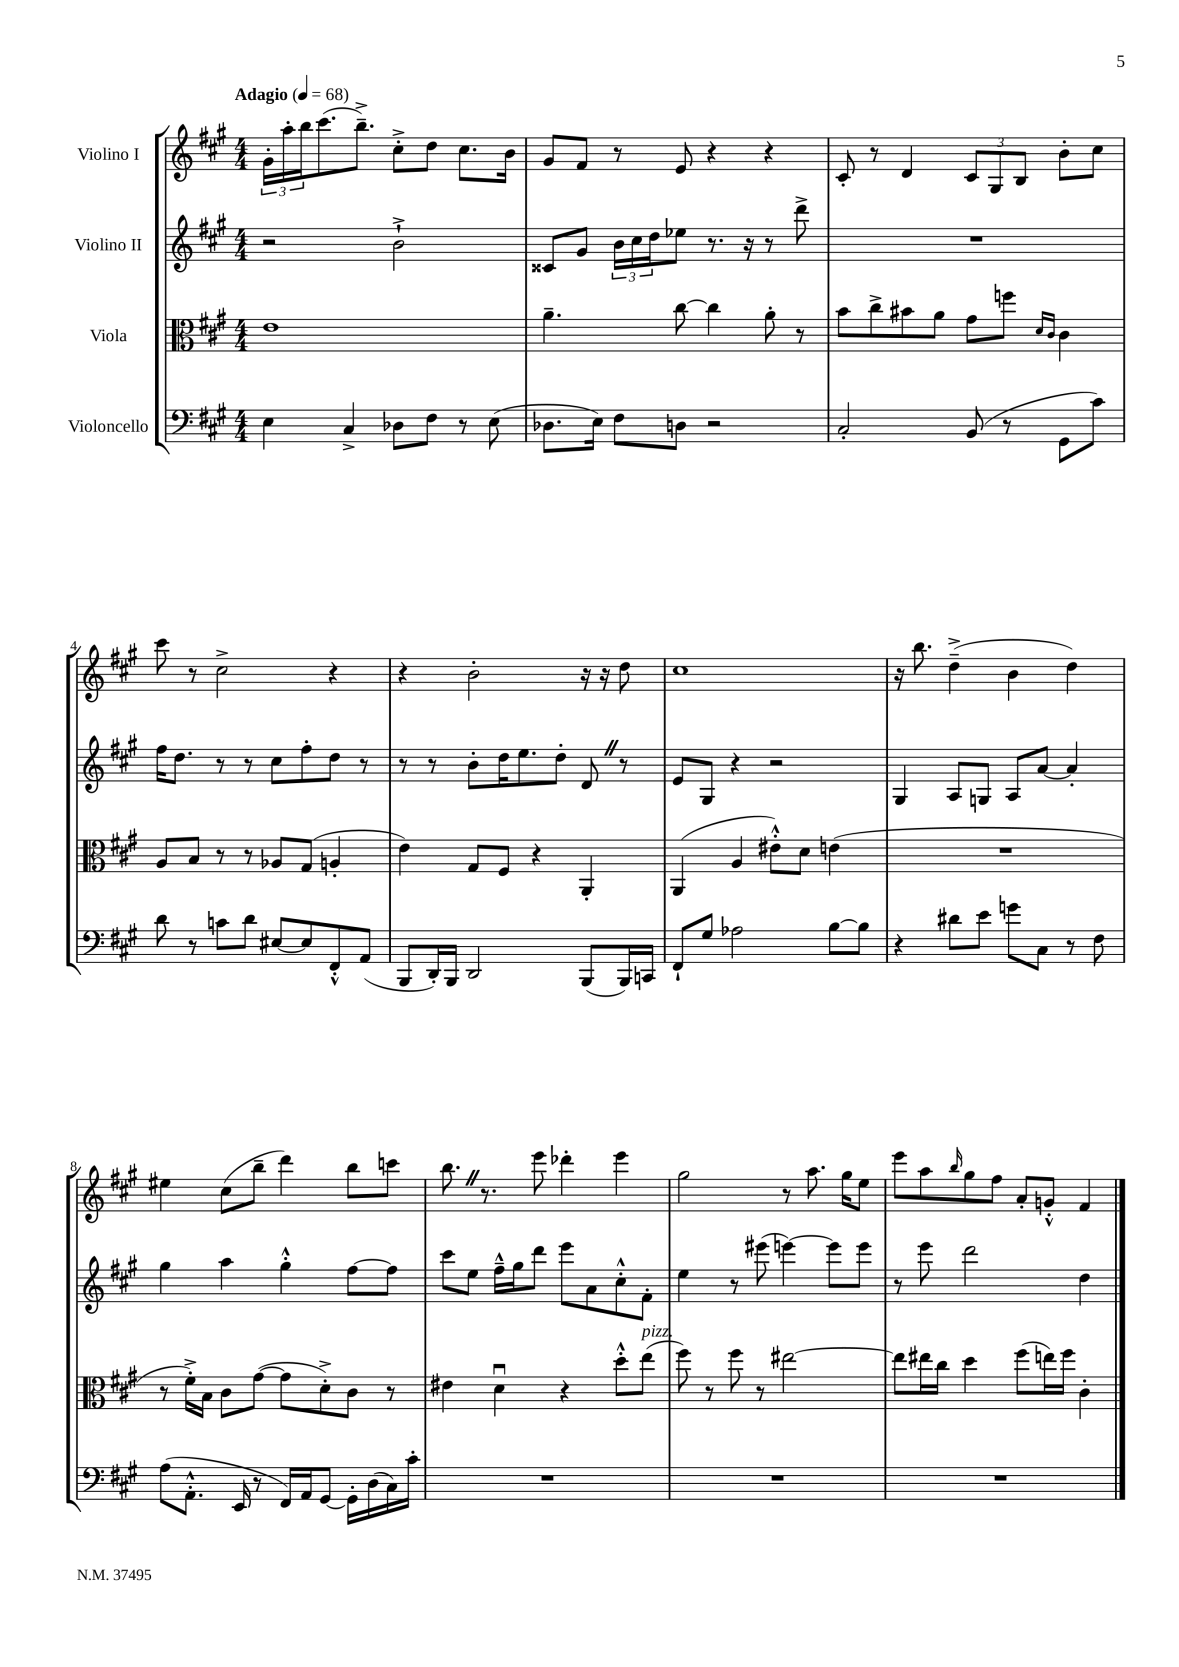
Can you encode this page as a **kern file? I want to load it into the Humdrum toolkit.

**kern	**kern	**kern	**kern
*staff4	*staff3	*staff2	*staff1
*clefF4	*clefC3	*clefG2	*clefG2
*k[f#c#g#]	*k[f#c#g#]	*k[f#c#g#]	*k[f#c#g#]
*M4/4	*M4/4	*M4/4	*M4/4
*MM68	*MM68	*MM68	*MM68
4E	1e	2r	24g#'
.	.	.	24aa'
.	.	.	24bb
.	.	.	(8.ccc#
4C#^	.	.	.
.	.	.	8.bb~^)
8D-	.	2b`^	8cc#'^
8F#	.	.	8dd
8r	.	.	8.cc#
(8E	.	.	.
.	.	.	16b
=	=	=	=
8.D-	4.a~	8c##	8g#
.	.	8g#	8f#
16E)	.	.	.
8F#	.	24b	8r
.	.	24cc#	.
.	.	24dd	.
8D	[8cc#	8ee-	8e
2r	4cc#]	8.r	4r
.	.	16r	.
.	8a'	8r	4r
.	8r	8ddd^	.
=	=	=	=
2C#'	8b	1r	8c#'
.	8cc#^	.	8r
.	8b#	.	4d
.	8a	.	.
(8BB	8g#	.	12c#
.	.	.	12G#
8r	8ff	.	.
.	.	.	12B
.	16qqd	.	.
.	16qqc#	.	.
8GG#	4c#	.	8b'
8c#)	.	.	8cc#
=	=	=	=
8d	8A	16ff#	8ccc#
.	.	8.dd	.
8r	8B	.	8r
8c	8r	8r	2cc#^
8d	8r	8r	.
[8E#	8A-	8cc#	.
8E#]	(8G#	8ff#'	.
8FF#'^^	4A'	8dd	4r
(8AA	.	8r	.
=	=	=	=
8BBB	4e)	8r	4r
16DD')	.	8r	.
16BBB	.	.	.
2DD	8G#	8b'	2b'
.	8F#	16dd	.
.	.	8.ee	.
.	4r	.	.
.	.	8dd'	.
(8BBB	4AA'	8d	16r
.	.	.	16r
16BBB)	.	8r	8dd
16CC	.	.	.
=	=	=	=
8FF#`	(4AA	8e	1cc#
8G#	.	8G#	.
2A-	4A	4r	.
.	8e#'^^)	2r	.
.	8d	.	.
[8B	(4e	.	.
8B]	.	.	.
=	=	=	=
4r	1r	4G#	16r
.	.	.	8.bb
8d#	.	8A	(4dd~^
8e	.	8G	.
8g	.	8A	4b
8C#	.	[8a	.
8r	.	4a']	4dd)
8F#	.	.	.
=	=	=	=
(8A	8r	4gg#	4ee#
8.AA'^^	16f#'^)	.	.
.	16B	.	.
.	8c#	4aa	(8cc#
16EE	.	.	.
8r	([8g#	.	8bb~
16FF#)	8g#]	4gg#'^^	4ddd)
16AA	.	.	.
[8GG#	8d'^)	.	.
16GG#']	8c#	[8ff#	8bb
(16D	.	.	.
16C#)	8r	8ff#]	8ccc
16c#'	.	.	.
=	=	=	=
1r	4e#	8ccc#	8.bb
.	.	8ee	.
.	.	.	8.r
.	4du	16ff#~^^	.
.	.	16gg#	.
.	.	8ddd	8eee
.	4r	8eee	4ddd-'
.	.	8a	.
.	8dd'^^	8cc#'^^	4eee
.	(8ee	8f#'	.
=	=	=	=
1r	8ff#)	4ee	2gg#
.	8r	.	.
.	8ff#	8r	.
.	8r	(8eee#	.
.	[2ee#	[4eee)	8r
.	.	.	8.aa
.	.	8eee]	.
.	.	.	16gg#
.	.	8eee	8ee
=	=	=	=
1r	8ee#]	8r	8eee
.	16ee#	8eee	8aa
.	16cc#	.	.
.	.	.	16qqbb
.	4dd	2ddd	8gg#
.	.	.	8ff#
.	(8ff#	.	8a'
.	16ee)	.	8g'^^
.	16ff#	.	.
.	4c#'	4dd	4f#
==	==	==	==
*-	*-	*-	*-
